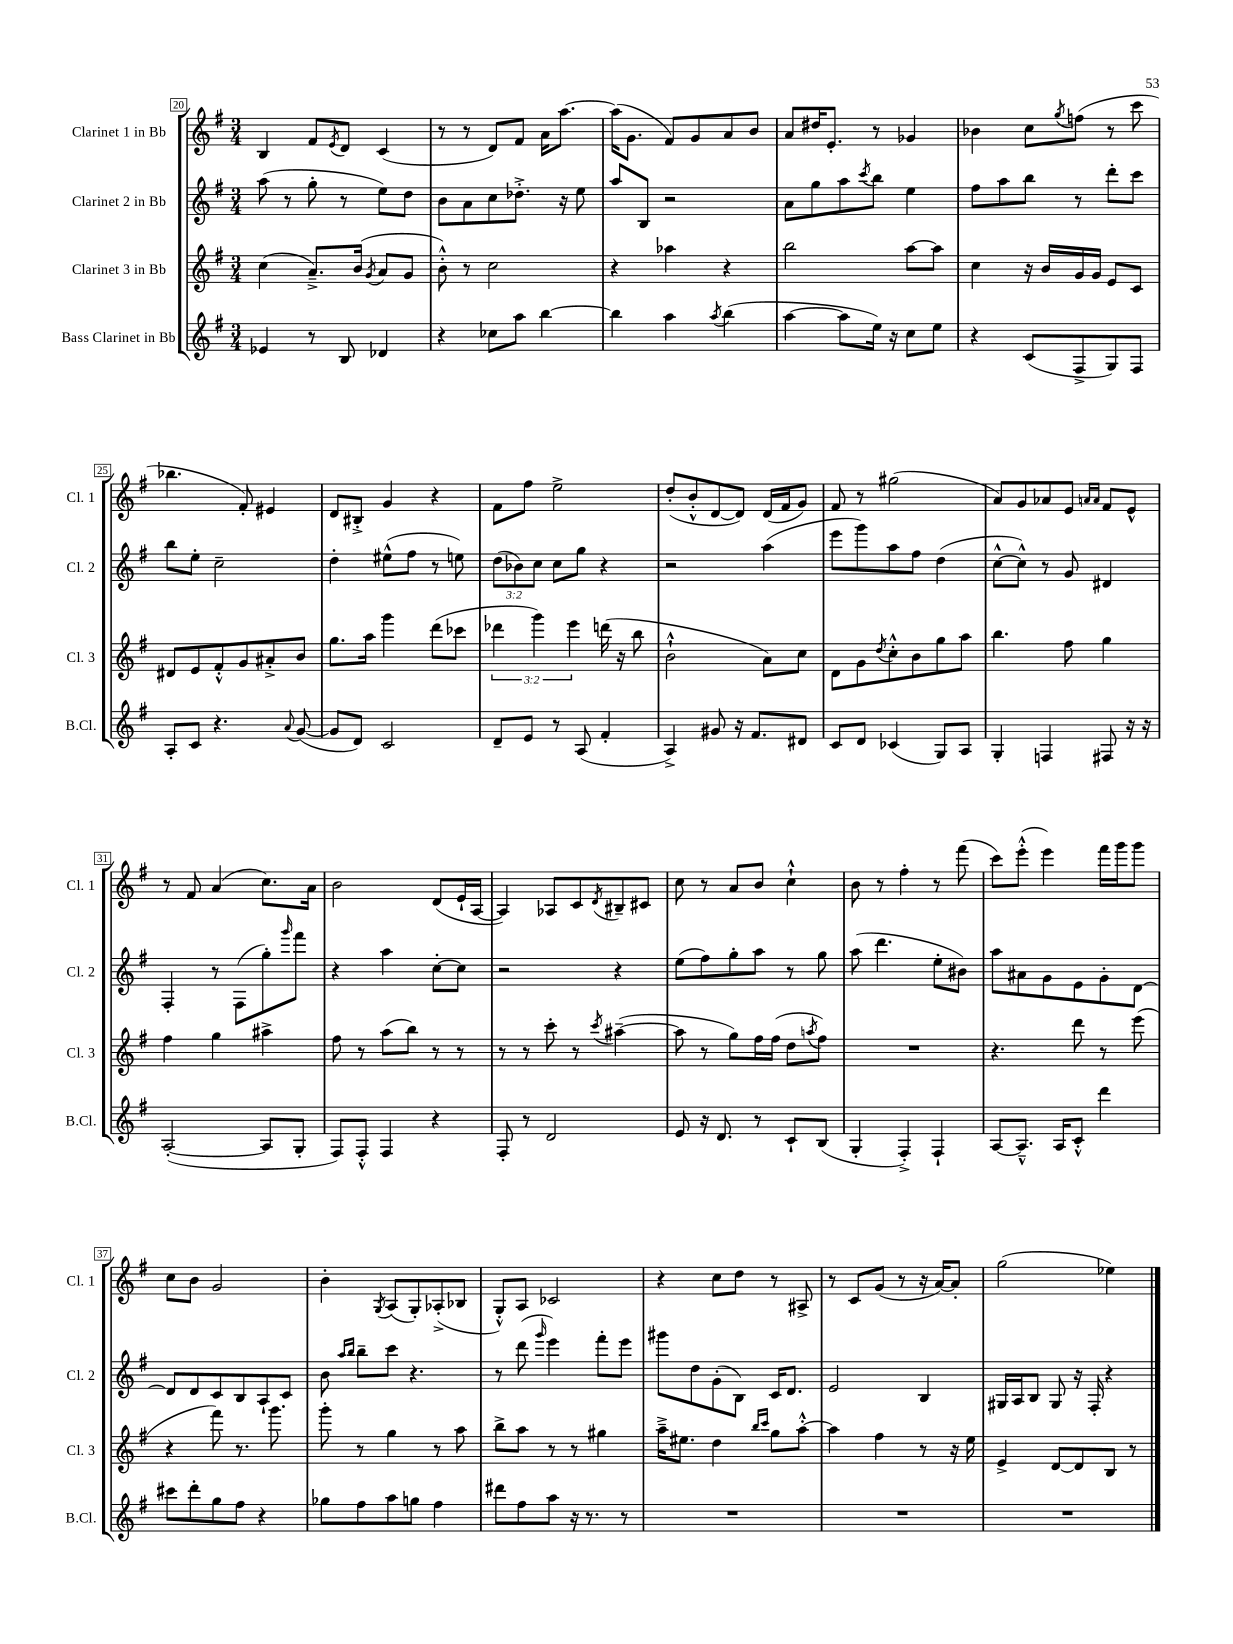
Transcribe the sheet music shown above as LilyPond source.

<<
\new StaffGroup <<
\new Staff = "s0" \with { instrumentName = "Clarinet 1 in Bb" shortInstrumentName = "Cl. 1" } {
    \clef treble \key g \major \numericTimeSignature \time 3/4
    b4 fis'8 \acciaccatura { e'8 } d'8 c'4( |
    r8 r8 d'8) fis'8 a'16 a''8.~ |
    a''16( g'8. fis'8) g'8 a'8 b'8 |
    a'8 dis''16 e'8.-. r8 ges'4 |
    bes'4 c''8 \acciaccatura { g''8 } f''8( r8 c'''8 |
    bes''4. fis'8-.) eis'4 |
    d'8 bis8-.-> g'4 r4 |
    fis'8 fis''8 e''2-> |
    d''8-.( b'8-.-^ d'8~ d'8) d'16( fis'16 g'8) |
    fis'8 r8 gis''2( |
    a'8) g'8 aes'8 e'8 \grace { a'16 a'16 } fis'8 e'8-^ |
    r8 fis'8 a'4( c''8.) a'16 |
    b'2 d'8( e'16-! a16~ |
    a4) aes8 c'8 \acciaccatura { d'8 } bis8-- cis'8 |
    c''8 r8 a'8 b'8 c''4-!-^ |
    b'8 r8 fis''4-. r8 fis'''8( |
    c'''8) e'''8-.-^( e'''4) fis'''16 g'''16 g'''8 |
    c''8 b'8 g'2 |
    b'4-. \acciaccatura { g8 } a8( g8-.) aes8-.->( bes8 |
    g8-.-^) a8 ces'2 |
    r4 c''8 d''8 r8 ais8-> |
    r8 c'8 g'8( r8 r16 a'16~) a'8-. |
    g''2( ees''4) \bar "|." |
}
\new Staff = "s1" \with { instrumentName = "Clarinet 2 in Bb" shortInstrumentName = "Cl. 2" } {
    \clef treble \key g \major \numericTimeSignature \time 3/4 \override Staff.TupletNumber.text = #tuplet-number::calc-fraction-text
    a''8( r8 g''8-. r8 e''8) d''8 |
    b'8 a'8 c''8 des''8.-.-> r16 e''8 |
    a''8 b8 r2 |
    a'8 g''8 a''8 \acciaccatura { c'''8 } b''8 e''4 |
    fis''8 a''8 b''8 r8 d'''8-. c'''8 |
    b''8 e''8-. c''2-- |
    d''4-. eis''8-^( fis''8 r8 e''8) |
    \tuplet 3/2 { d''8( bes'8) c''8 } c''8 g''8 r4 |
    r2 a''4( |
    e'''8 g'''8) a''8 fis''8 d''4( |
    c''8~-^ c''8-^) r8 g'8 dis'4 |
    fis4-. r8 fis8( g''8-.) \grace { g'''16 } fis'''8 |
    r4 a''4 c''8~-. c''8 |
    r2 r4 |
    e''8( fis''8) g''8-. a''8 r8 g''8 |
    a''8( d'''4. e''8-. bis'8) |
    a''8 ais'8 g'8 e'8 g'8-. d'8~ |
    d'8 d'8 c'8 b8 a8-! c'8 |
    b'8 \grace { a''16 b''16 } b''8-- c'''8 r4. |
    r8 d'''8( \grace { g'''16 } e'''4) fis'''8-. e'''8 |
    gis'''8 d''8 g'8-.( b8) c'16 d'8. |
    e'2 b4 |
    gis16 a16 b8 gis8 r16 fis16-. r4 \bar "|." |
}
\new Staff = "s2" \with { instrumentName = "Clarinet 3 in Bb" shortInstrumentName = "Cl. 3" } {
    \clef treble \key g \major \numericTimeSignature \time 3/4 \override Staff.TupletNumber.text = #tuplet-number::calc-fraction-text
    c''4( a'8.--->) b'16( \acciaccatura { g'8 } a'8 g'8 |
    b'8-.-^) r8 c''2 |
    r4 aes''4 r4 |
    b''2 a''8~ a''8 |
    c''4 r16 b'16 g'16 g'16 e'8 c'8 |
    dis'8 e'8 fis'8-.-^ g'8 ais'8-.-> b'8 |
    g''8. a''16 g'''4 d'''8( ces'''8 |
    \tuplet 3/2 { des'''4 g'''4) e'''4 } d'''16( r16 b''8 |
    b'2-!-^ a'8) c''8 |
    d'8 g'8 \acciaccatura { d''8 } c''8-.-^ b'8 g''8 a''8 |
    b''4. fis''8 g''4 |
    fis''4 g''4 ais''4-> |
    fis''8 r8 a''8( b''8) r8 r8 |
    r8 r8 c'''8-. r8 \acciaccatura { c'''8 } ais''4~--( |
    ais''8 r8 g''8) fis''16 fis''16( d''8 \acciaccatura { a''8 } fis''8) |
    R2. |
    r4. d'''8 r8 e'''8( |
    r4 fis'''8) r8. g'''8. |
    g'''8-. r8 g''4 r8 a''8 |
    b''8-> a''8 r8 r8 gis''4 |
    a''16---> eis''8. d''4 \grace { b''16 c'''16 } g''8 a''8~-.-^ |
    a''4 fis''4 r8 r16 e''16 |
    e'4-> d'8~ d'8 b8 r8 \bar "|." |
}
\new Staff = "s3" \with { instrumentName = "Bass Clarinet in Bb" shortInstrumentName = "B.Cl." } {
    \clef treble \key g \major \numericTimeSignature \time 3/4
    ees'4 r8 b8 des'4 |
    r4 ces''8 a''8 b''4~ |
    b''4 a''4 \acciaccatura { a''8 } b''4( |
    a''4~ a''8 e''16) r16 c''8 e''8 |
    r4 c'8( fis8-> g8) fis8 |
    a8-. c'8 r4. \appoggiatura { a'8 } g'8~( |
    g'8 d'8) c'2 |
    d'8-- e'8 r8 a8( fis'4-. |
    a4->) gis'8 r16 fis'8. dis'8 |
    c'8 d'8 ces'4( g8) a8 |
    g4-. f4 fis8 r16 r16 |
    a2~-.( a8 g8-. |
    fis8) fis8-.-^ fis4 r4 |
    fis8-. r8 d'2 |
    e'8 r16 d'8. r8 c'8-! b8( |
    g4-. fis4-.->) fis4-! |
    a8~ a8.---^ a16 c'8-.-^ d'''4 |
    cis'''8 d'''8-. g''8 fis''8 r4 |
    ges''8 fis''8 a''8 g''8 fis''4 |
    dis'''8 fis''8 a''8 r16 r8. r8 |
    R2. |
    R2. |
    R2. \bar "|." |
}
>>
>>
\layout { \context { \Score currentBarNumber = #20 \override BarNumber.stencil = #(make-stencil-boxer 0.1 0.3 ly:text-interface::print) } }
